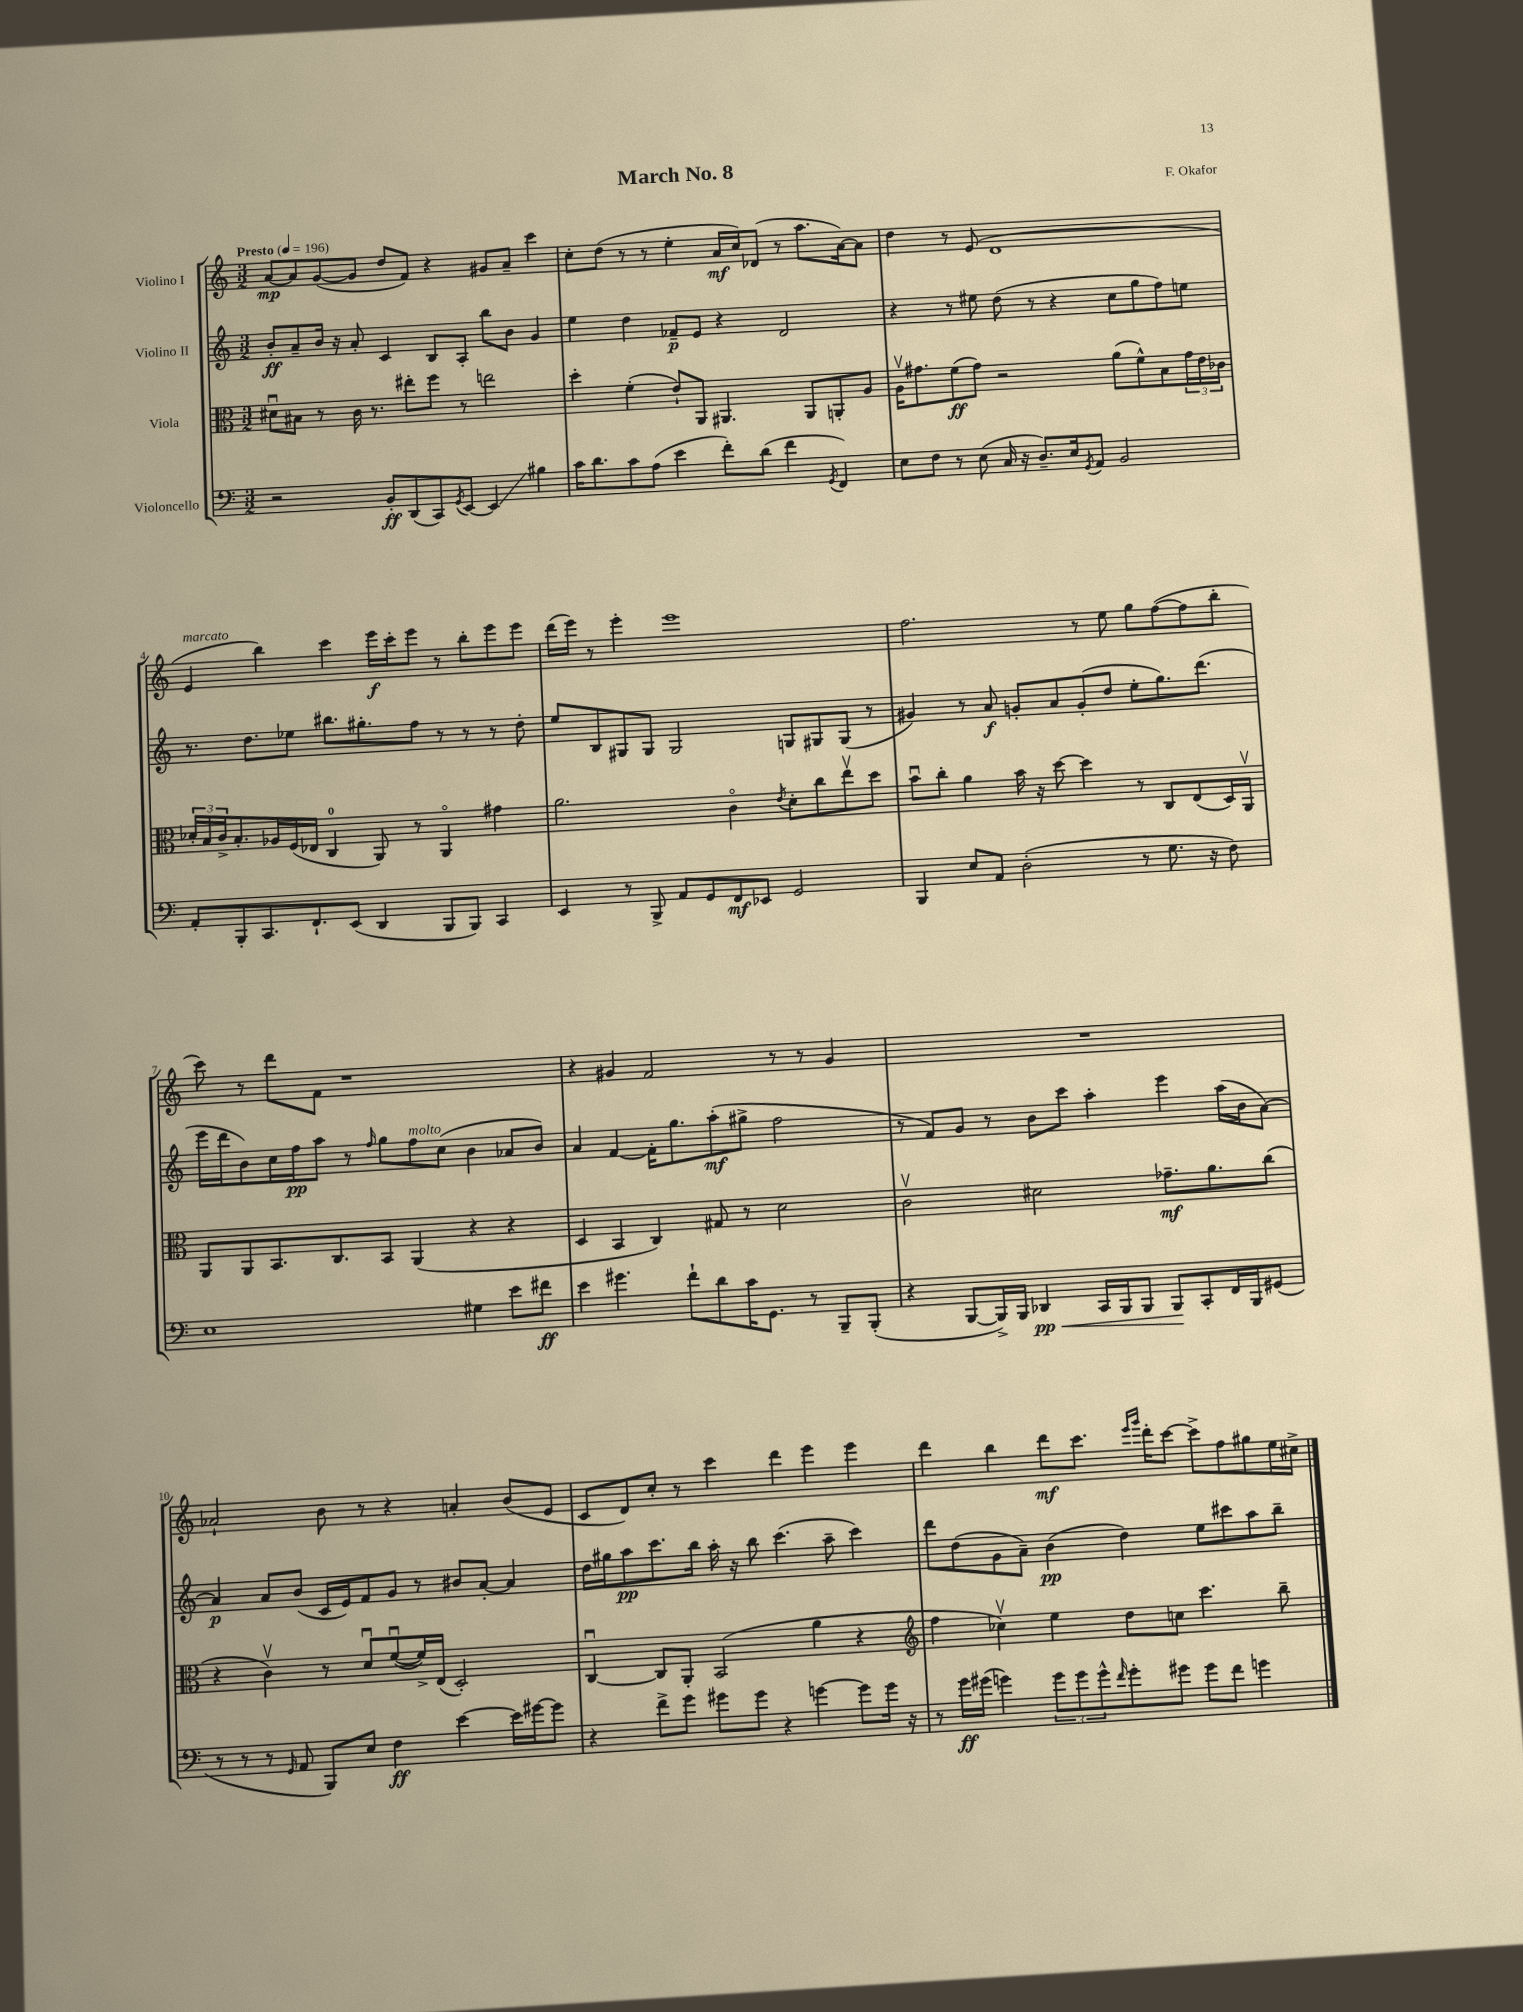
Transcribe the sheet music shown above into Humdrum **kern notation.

**kern	**kern	**kern	**kern
*staff4	*staff3	*staff2	*staff1
*clefF4	*clefC3	*clefG2	*clefG2
*k[]	*k[]	*k[]	*k[]
*M3/2	*M3/2	*M3/2	*M3/2
*MM196	*MM196	*MM196	*MM196
2r	8d#u\L	8b'/L	[8a/L
.	8B#\J	8a~/	8a/]
.	8r	16b/Jk	([8g/
.	.	16r	.
.	16c\	8a'/	8g/]J
.	8.r	.	.
8BB'/L	.	4c/	8dd/L
(8DD/	8ee#'\L	.	8f/J)
8CC/)	8ff\J	8B/L	4r
8qGG/	.	.	.
[8EE/J	8r	8A'/J	.
4EE/]	2ee\	8bb\L	8g#/L
.	.	8b\J	8a~/J
4B#\	.	4g/	4ccc\
=	=	=	=
16c\LK	4dd'\	4ee\	8cc'\L
8.d\	.	.	.
.	.	.	(8dd\J
8c\	(4f'\	4dd\	8r
(8A\J	.	.	8r
4e\	8e`/L)	8f-~/L	4ee'\
.	8AA/J	8e/J	.
8f'\L)	4.AA#/	4r	16a/LL
.	.	.	16cc/J)
(8d\J	.	.	(8d-/J
4f\	.	2d/	8r
.	8AA#/L	.	8.aa\L
8qGG/	.	.	.
4FF/)	8AA'/	.	.
.	.	.	[16a\k)
.	8A/J	.	8a\]J
=	=	=	=
8E\L	16Av\LK	4r	4dd\
.	8.g#\	.	.
8F\J	.	.	.
8r	(8f\	8r	8r
(8E\	8g#\J)	8ee#\	(8e/
16C/	2r	(8dd\	1d
16r	.	.	.
8.D~/L)	.	8r	.
.	.	4r	.
16E/k	.	.	.
8qGG/	.	.	.
8AA/J	.	.	.
2BB/	(8a\L	8cc\L	.
.	8f^^\)	8gg\	.
.	8B\	8ff\)	.
.	24g#\L	8ee\J	.
.	24e\	.	.
.	24c-\JJ	.	.
=	=	=	=
8AA'/L	24d-'/LL	8.r	4e/
.	24B/	.	.
.	24c^/J	.	.
8BBB'/	8.B'/	.	.
.	.	8.dd\L	.
8.CC/	.	.	4bb\)
.	16A-/L	.	.
.	(16F/	8ee-\J	.
8.FF`/	16E-/JJ	.	.
.	4C/	8.bb#\L	4ccc\
(8EE/J	.	.	.
.	.	8.gg#'\	.
4DD/	8AA/)	.	16eee\LL
.	.	.	16ccc'\J
.	8r	8ff\J	8eee\J
8BBB/L	4AAo/	8r	8r
8BBB/J)	.	8r	8bb'\L
4CC/	4g#\	8r	8eee\
.	.	8dd'\	8eee\J
=	=	=	=
4EE/	2.a\	8ee/L	(16ddd\LL
.	.	.	16eee\JJ)
.	.	8B/	8r
8r	.	8G#/	4eee'\
8BBB^/	.	8G#/J	.
8AA/L	.	2G#/	1eee
8GG/	.	.	.
8FF/	4co\	.	.
8EE-/J	.	.	.
.	8qe/	.	.
2GG/	8d'\L	8G/L	.
.	8cc\	8G#/	.
.	8eev\	(8G#/J	.
.	8dd\J	8r	.
=	=	=	=
4BBB/	8bu\L	4g#/)	2.ff\
.	8cc'\J	.	.
8E/L	4a\	8r	.
8AA/J	.	8a/	.
(2D'\	16b\	8g'/L	.
.	16r	.	.
.	[8dd\	8a/	.
.	4dd\]	(8g'/	8r
.	.	8dd/J	8ee\
8r	8r	8ee'\L	8gg\L
8.G\	8C/L	8.gg\)	([8ff\
.	(8E/	.	8ff\]
16r	.	(8.ddd\J	.
8F\)	16D/L)	.	8bb'\J
.	16AAv/JJ	.	.
=	=	=	=
1E	8AA/L	16eee\LL	8ccc\)
.	.	16ddd\J	.
.	8AA/	8b\)	8r
.	8.BB/	16cc\L	8ddd\L
.	.	16ff\J	.
.	.	8aa\J	8f\J
.	8.C/	.	.
.	.	8r	1r
.	.	16qqff/	.
.	8BB/J	8gg\L	.
.	(4AA/	8ff\	.
.	.	(8cc\J	.
4G#\	4r	4b\	.
8e\L	4r	8a-/L	.
8f#\J	.	8b/J)	.
=	=	=	=
4e\	4D/	4a/	4r
4.g#\	4BB/	[4f/	4g#/
.	4C/)	16f'\]LK	2f/
.	.	8.gg\	.
8f`\L	.	.	.
8d\	8G#/	(8aa'\	.
16c\K	8r	8gg#^\J	.
8.GG\J	.	.	.
.	2d\	2ff\	8r
8r	.	.	8r
8BBB~/L	.	.	4g#/
(8BBB'/J	.	.	.
=	=	=	=
4r	2cv\	8r	1.r
.	.	8f/L)	.
[8BBB/L	.	8g/J	.
16BBB^/]L)	.	8r	.
16BBB/JJ	.	.	.
4DD-/	2d#\	8b\L	.
.	.	8ccc\J	.
16CC/LL	.	4aa'\	.
16BBB/J	.	.	.
8BBB/J	.	.	.
8BBB/L	8.g-~\L	4eee\	.
8CC'/	.	.	.
.	8.a\	.	.
16FF/L	.	(16aa\LL	.
16BBB/J	.	16b\J	.
(8GG#/J	(8cc\J	[8a\J)	.
=	=	=	=
8r	4r	4a/]	2a-`/
8r	.	.	.
8r	4cv\)	8a/L	.
16qqGG/	.	.	.
8AA/	.	(8b/J	.
8BBB/L)	8r	16c/LL	8b\
.	.	16e/J)	.
8E/J	8du/L	8f/	8r
4F\	([8fu/	8g/J	4r
.	16f^/]L)	8r	.
.	(16E/JJ	.	.
[4e\	2D'/)	8b#/L	4a'/
.	.	[8a'/J	.
16e\]LL	.	4a/]	(8b/L
[16g#\J	.	.	.
8g#\]J	.	.	8e/J
=	=	=	=
4r	[4Cu/	16dd\LL	8c/L
.	.	16gg#\J	.
.	.	8aa\	8d/)
8f^\L	8C/]L	8.ccc\	8cc'/J
8g\J	8AA'/J	.	8r
.	.	16bb\Jk	.
8g#\L	(2BB/	16aa'\	4ccc\
.	.	16r	.
8g#\J	.	8bb\	.
4r	.	(4.ccc\	4ddd\
[4g\	4a\	.	4eee\
.	.	8aa~\	.
8g\]L	4r	4ccc\)	4eee\
16g\Jk	.	.	.
16r	.	.	.
=	=	=	=
*	*clefG2	*	*
8r	4ff\	8ddd\L	4ddd\
16g\LL	.	(8dd\	.
(16g#\JJ	.	.	.
4g\)	4cc-v\)	8g\	4bb\
.	.	8a~\J)	.
12g\L	4ee\	(4b\	8ddd\L
12g\	.	.	.
.	.	.	8.ccc\J
12g^^\	.	.	.
16qqf/	.	.	.
8g'\	8dd\L	4dd\)	.
.	.	.	16qqeee/LL
.	.	.	16qqggg/JJ
.	.	.	16ddd'\LK
8g#\J	8cc\J	.	[8ccc\J
8g#\L	4.ccc\	8ee\L	8ccc^\]L
8f\J	.	8ccc#\	8ff\
4g\	.	8aa\	8gg#\
.	8bb~\	8bb~\J	16ee\L
.	.	.	16cc#^\JJ
==	==	==	==
*-	*-	*-	*-
